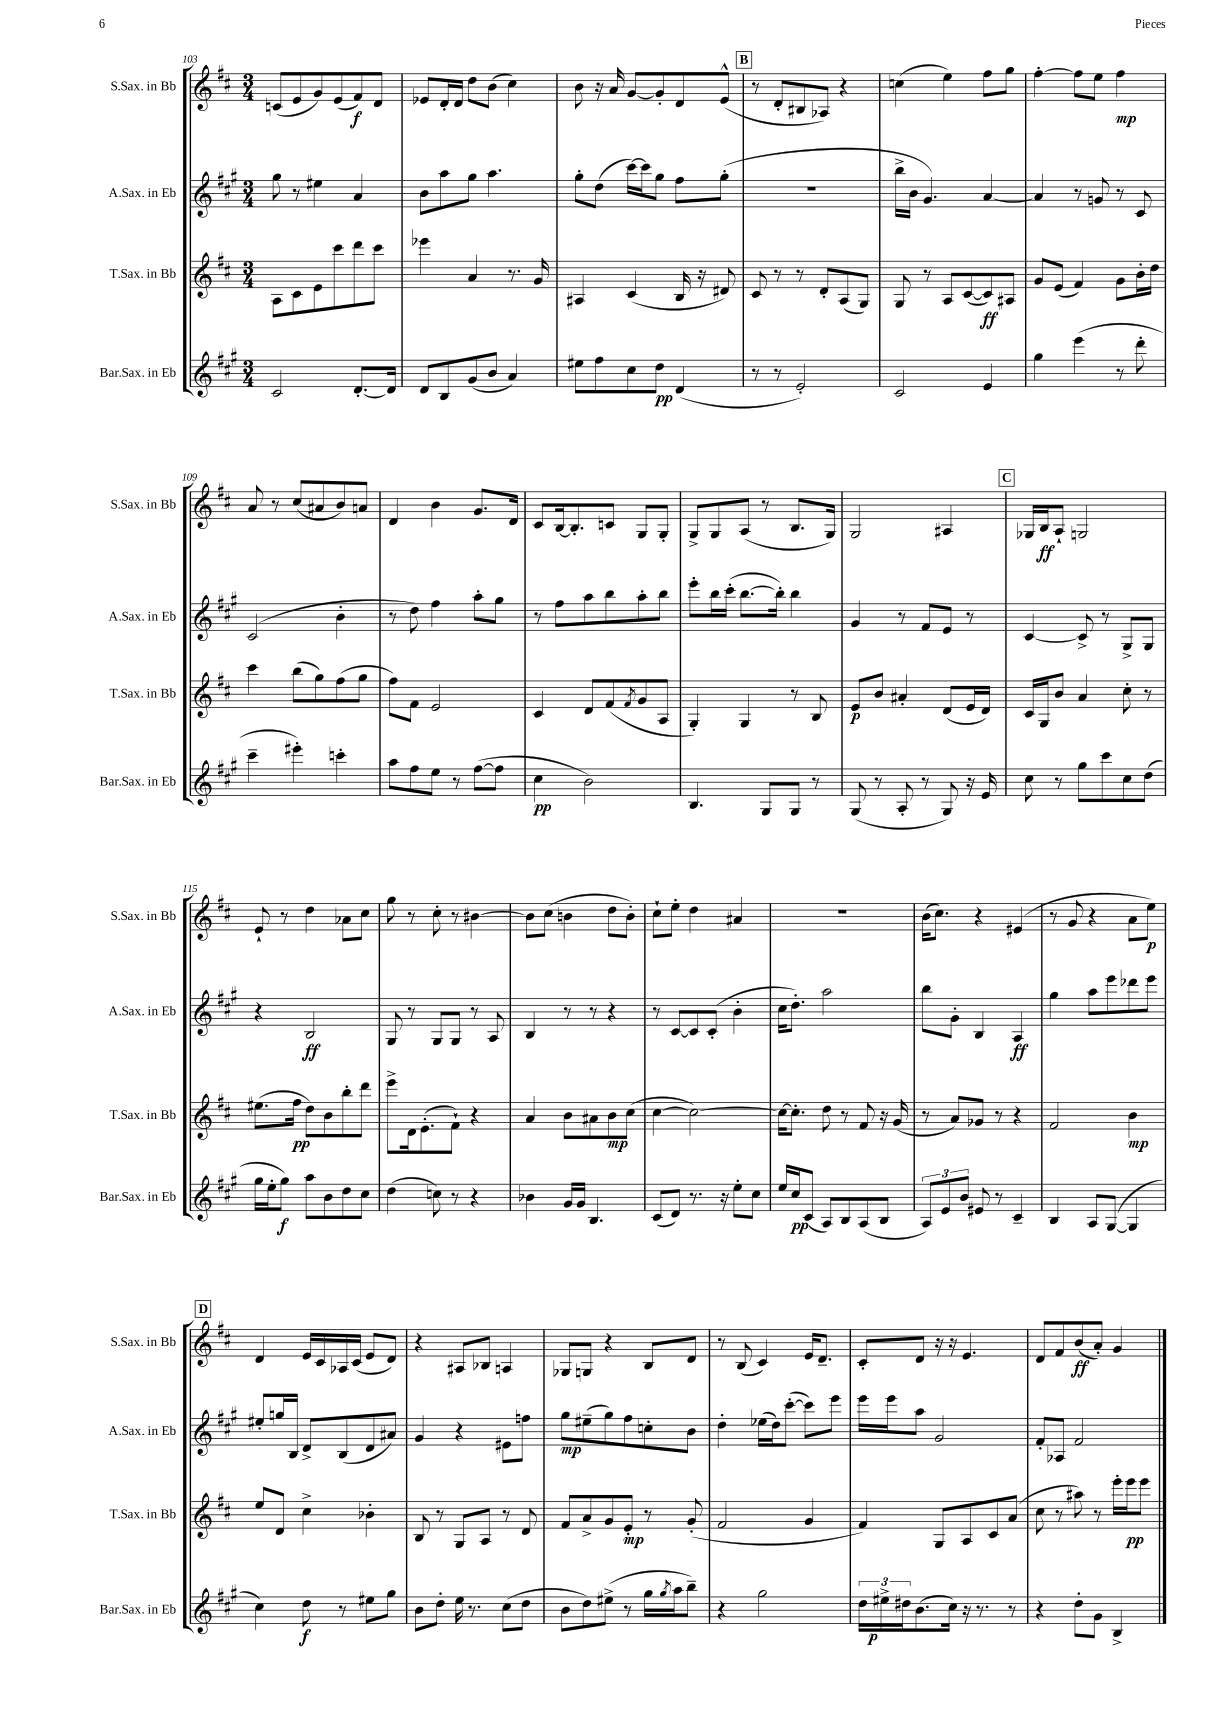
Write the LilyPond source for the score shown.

<<
\new StaffGroup <<
\new Staff = "s0" \with { instrumentName = "S.Sax. in Bb" shortInstrumentName = "S.Sax. in Bb" } {
    \clef treble \key d \major \numericTimeSignature \time 3/4
    c'8( e'8 g'8) e'8( fis'8\f) d'8 |
    ees'8 d'16-. d'16 d''8 b'8( cis''4) |
    b'8 r16 a'16 g'8~ g'8-. d'8 e'8-^( |
    \mark \markup { \box "B" } r8 d'8-. bis8 aes8) r4 |
    c''4( e''4) fis''8 g''8 |
    fis''4~-. fis''8 e''8 fis''4\mp |
    a'8 r8 cis''8( ais'8 b'8) a'8 |
    d'4 b'4 g'8. d'16 |
    cis'8 b16~ b8.-. c'8 g8 g8-. |
    g8-> g8 a8( r8 b8. g16) |
    g2 ais4 |
    \mark \markup { \box "C" } ges16 b16\ff a8-! g2 |
    e'8-! r8 d''4 aes'8 cis''8 |
    g''8 r8 cis''8-. r8 bis'4~ |
    bis'8 cis''8( b'4 d''8 b'8-.) |
    cis''8-! e''8-. d''4 ais'4 |
    R2. |
    b'16( cis''8.) r4 eis'4( |
    r8 g'8 r4 a'8 e''8\p) |
    \mark \markup { \box "D" } d'4 e'16 cis'16 aes16 cis'16( e'8 d'8) |
    r4 ais8 bes8 a4 |
    ges8 g8 r4 b8 d'8 |
    r8 b8( cis'4) e'16 d'8.-- |
    cis'8-. d'8 r16 r16 e'4. |
    d'8 fis'8 b'8\ff( a'8-.) g'4 \bar "|." |
}
\new Staff = "s1" \with { instrumentName = "A.Sax. in Eb" shortInstrumentName = "A.Sax. in Eb" } {
    \clef treble \key a \major \numericTimeSignature \time 3/4
    gis''8 r8 eis''4 a'4 |
    b'8 a''8 gis''8 a''4. |
    gis''8-. d''8( cis'''16~) cis'''16 gis''8 fis''8 gis''8-.( |
    \mark \markup { \box "B" } R2. |
    b''16-> b'16 gis'4.) a'4~ |
    a'4 r8 g'8 r8 cis'8 |
    cis'2( b'4-. |
    r8 d''8) fis''4 a''8-. gis''8 |
    r8 fis''8 a''8 b''8 a''8-. b''8 |
    e'''8-. b''16 cis'''16-.( b''8.~ b''16-.) b''4 |
    gis'4 r8 fis'8 e'8 r8 |
    \mark \markup { \box "C" } cis'4~ cis'8-> r8 gis8-> gis8 |
    r4 b2\ff |
    gis8 r8 gis8 gis8 r8 a8 |
    b4 r8 r8 r4 |
    r8 cis'8~ cis'8 cis'8-.( b'4-. |
    cis''16 d''8.-.) a''2 |
    b''8 gis'8-. b4 a4\ff |
    gis''4 a''8 e'''8 des'''8 e'''8 |
    \mark \markup { \box "D" } eis''8-. g''16 b16 d'8-> b8( d'8 ais'8) |
    gis'4 r4 eis'8 f''8 |
    gis''8\mp eis''8--( gis''8) fis''8 c''8-. b'8 |
    d''4-. ees''16( d''16) cis'''8~-.( cis'''8) e'''8 |
    e'''16 e'''16 a''8 gis'2 |
    fis'8-. aes8 fis'2 \bar "|." |
}
\new Staff = "s2" \with { instrumentName = "T.Sax. in Bb" shortInstrumentName = "T.Sax. in Bb" } {
    \clef treble \key d \major \numericTimeSignature \time 3/4
    a8 cis'8 e'8 cis'''8 d'''8 cis'''8 |
    ees'''4 a'4 r8. g'16 |
    ais4 cis'4( b16 r16 dis'8) |
    \mark \markup { \box "B" } cis'8 r8 r8 d'8-. a8( g8) |
    g8 r8 a8 cis'8~( cis'8\ff) ais8 |
    g'8 e'8( fis'4) g'8 b'16-. d''16 |
    cis'''4 b''8( g''8) fis''8( g''8 |
    fis''8) fis'8 e'2 |
    cis'4 d'8 fis'8( \acciaccatura { fis'8 } g'8 a8 |
    g4-.) g4 r8 b8 |
    e'8\p b'8 ais'4-. d'8( e'16 d'16) |
    \mark \markup { \box "C" } cis'16 g16 b'8 a'4 cis''8-. r8 |
    eis''8.( fis''16\pp d''8) b'8 b''8-. d'''8 |
    e'''8-> d'16 e'8.-.( fis'8-!) r4 |
    a'4 b'8 ais'8 b'8\mp cis''8( |
    cis''4~ cis''2~) |
    cis''16~ cis''8.-. d''8 r8 fis'8 r16 g'16( |
    r8 a'8) ges'8 r8 r4 |
    fis'2 b'4\mp |
    \mark \markup { \box "D" } e''8 d'8 cis''4-> bes'4-. |
    b8 r8 g8 a8 r8 d'8 |
    fis'8 a'8-> g'8 e'8-.\mp r8 g'8-.( |
    fis'2 g'4 |
    fis'4) g8 a8 cis'8 a'8( |
    cis''8 r8 ais''8) r8 e'''16-. e'''16\pp e'''8 \bar "|." |
}
\new Staff = "s3" \with { instrumentName = "Bar.Sax. in Eb" shortInstrumentName = "Bar.Sax. in Eb" } {
    \clef treble \key a \major \numericTimeSignature \time 3/4
    cis'2 d'8.~-. d'16 |
    d'8 b8 gis'8( b'8 a'4) |
    eis''8 fis''8 cis''8 d''8\pp d'4( |
    \mark \markup { \box "B" } r8 r8 e'2-.) |
    cis'2 e'4 |
    gis''4 e'''4( r8 d'''8-. |
    cis'''4-- eis'''4-.) c'''4-. |
    a''8 fis''8 e''8 r8 fis''8~( fis''8 |
    cis''4\pp b'2) |
    b4. gis8 gis8 r8 |
    gis8( r8 a8-. r8 gis8) r16 e'16 |
    \mark \markup { \box "C" } cis''8 r8 gis''8 cis'''8 cis''8 d''8( |
    gis''16 e''16-. gis''8\f) a''8 b'8 d''8 cis''8 |
    d''4( c''8) r8 r4 |
    bes'4 gis'16 gis'16 b4. |
    cis'8( d'8) r8. r16 e''8-. cis''8 |
    e''16 cis''16\pp cis'8( a8) b8 a8( b8 |
    \tuplet 3/2 { a8) e'8 b'8 } eis'8 r8 cis'4-- |
    b4 a8 gis8~( gis4 |
    \mark \markup { \box "D" } cis''4) d''8\f r8 eis''8 gis''8 |
    b'8 d''8-. e''16 r8. cis''8( d''8 |
    b'8 d''8) eis''8->( r8 gis''16 \acciaccatura { gis''8 } a''16 b''8--) |
    r4 gis''2 |
    \tuplet 3/2 { d''16 eis''16->\p dis''16 } b'8.( cis''16) r16 r8. r8 |
    r4 d''8-. gis'8 b4-> \bar "|." |
}
>>
>>
\layout { \context { \Score currentBarNumber = #103 } }
